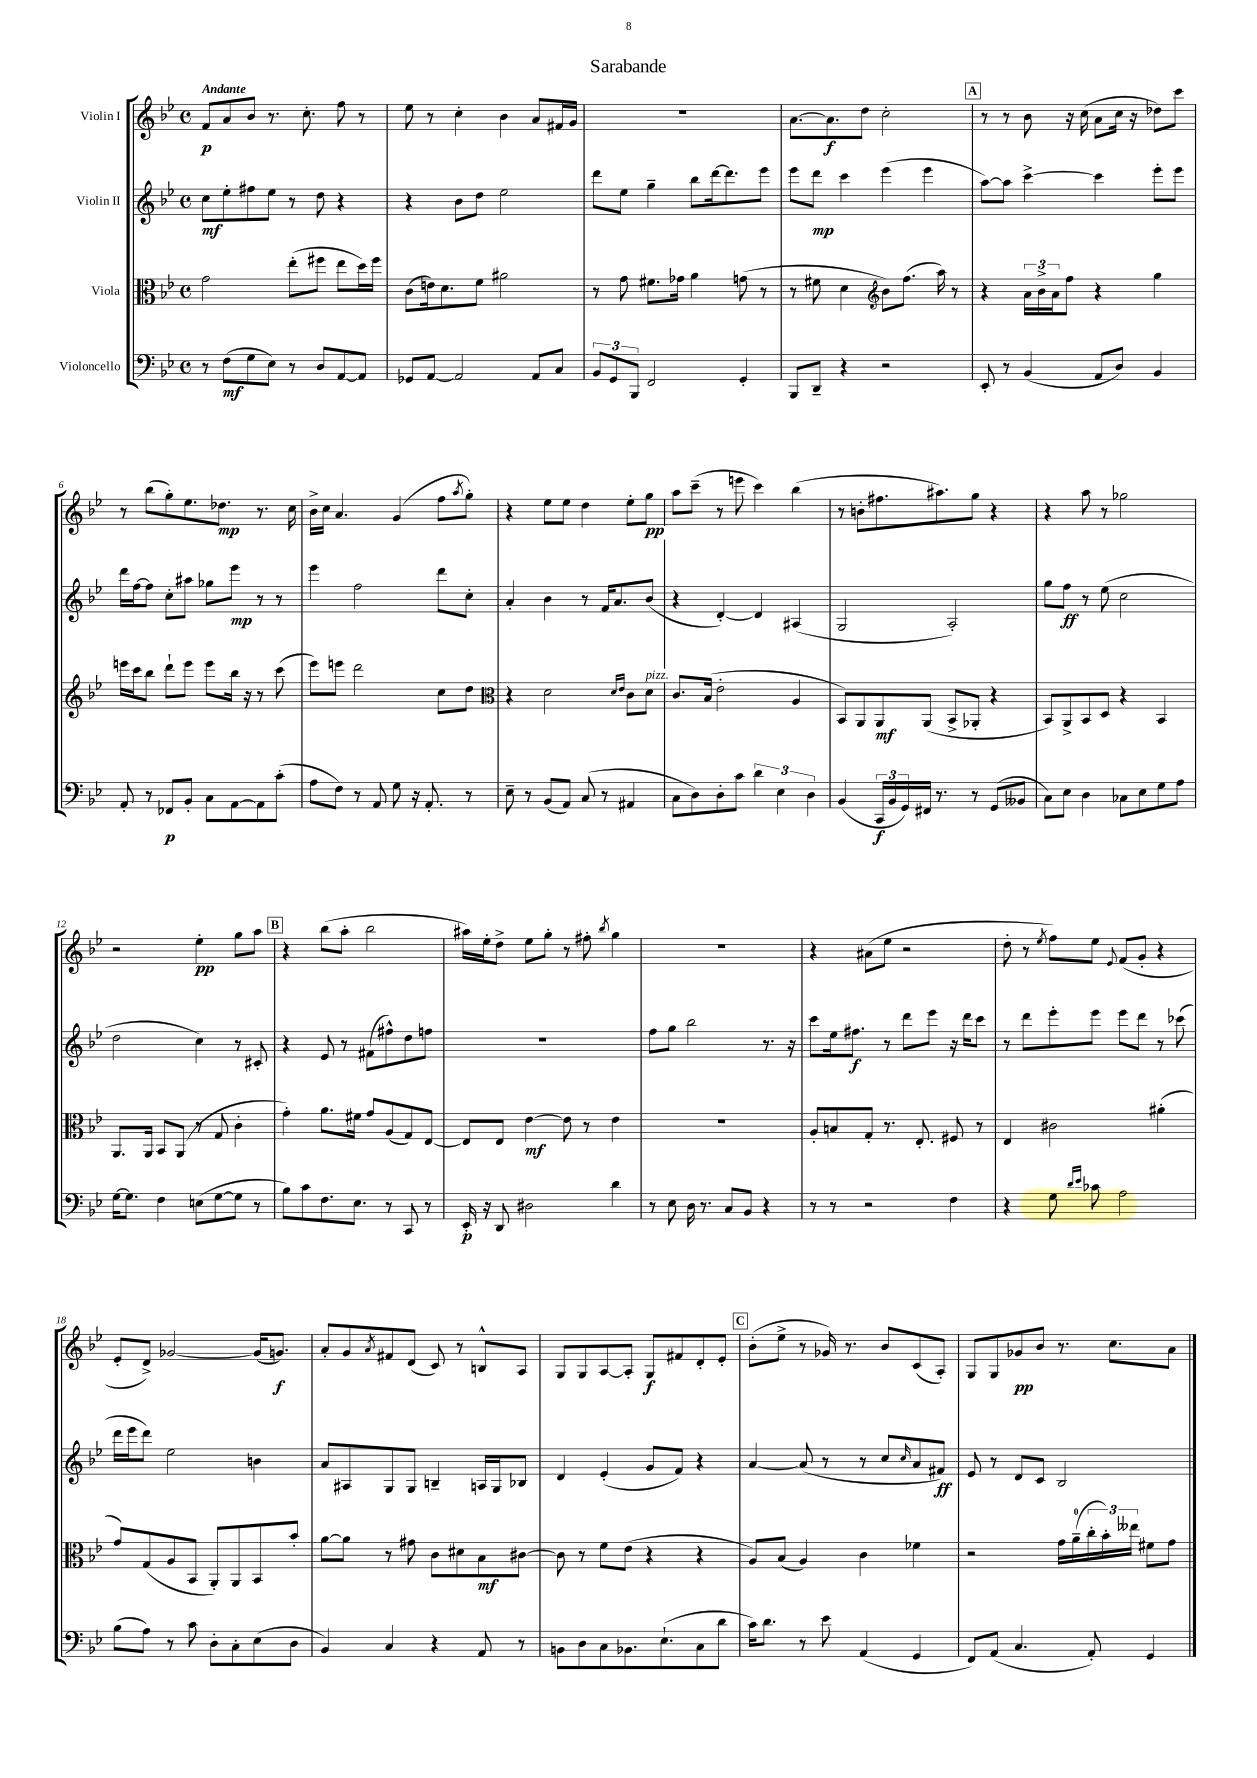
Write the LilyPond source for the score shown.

\header { title = "Sarabande" }
<<
\new StaffGroup <<
\new Staff = "s0" \with { instrumentName = "Violin I" } {
    \clef treble \key bes \major \defaultTimeSignature \time 4/4 \tempo "Andante"
    f'8\p a'8 bes'8 r8. c''8.-. f''8 r8 |
    ees''8 r8 c''4-. bes'4 a'8 fis'16 g'16 |
    R1 |
    a'8.~ a'8.\f d''8 c''2-. |
    \mark \markup { \box "A" } r8 r8 bes'8 r16 c''16( a'8 c''16 r16 des''8) c'''8 |
    r8 bes''8( g''8-.) ees''8. des''8.\mp r8. c''16 |
    bes'16-> c''16 a'4. g'4( f''8 \acciaccatura { a''8 } g''8-.) |
    r4 ees''8 ees''8 d''4 ees''8-. g''8\pp |
    a''8 c'''8--( r8 e'''8 c'''4) bes''4( |
    r8 b'8-. fis''8. ais''8.) g''8 r4 |
    r4 a''8 r8 ges''2 |
    r2 ees''4-.\pp g''8 a''8 |
    \mark \markup { \box "B" } r4 bes''8( a''8-. bes''2 |
    ais''16) ees''16-. d''8-> ees''8 g''8-. r8 fis''8-. \acciaccatura { bes''8 } g''4 |
    R1 |
    r4 ais'8( ees''8 r2 |
    d''8-. r8 \acciaccatura { ees''8 } f''8) ees''8 \appoggiatura { ees'8 } f'8( g'8-. r4 |
    ees'8-. d'8->) ges'2~ ges'16( g'8.\f) |
    a'8-. g'8 \acciaccatura { a'8 } fis'8 d'8( c'8) r8 b8-^ a8 |
    g8 g8 a8~ a8-. g8\f fis'8 d'8-. ees'8-. |
    \mark \markup { \box "C" } bes'8-.( ees''8-> r8 ges'16) r8. bes'8 c'8( a8-.) |
    g8 g8 ges'8\pp bes'8 r8. c''8. a'8 \bar "|." |
}
\new Staff = "s1" \with { instrumentName = "Violin II" } {
    \clef treble \key bes \major \defaultTimeSignature \time 4/4
    c''8\mf ees''8-. fis''8 ees''8 r8 d''8 r4 |
    r4 bes'8 d''8 ees''2 |
    d'''8 ees''8 g''4-- bes''8 d'''16~ d'''8. ees'''8 |
    ees'''8 d'''8\mp c'''4 ees'''4( ees'''4 |
    \mark \markup { \box "A" } a''8~) a''8 c'''4~-> c'''4 ees'''8-. ees'''8 |
    d'''16 f''16~ f''8 c''8-. ais''8 ges''8 ees'''8\mp r8 r8 |
    ees'''4 f''2 d'''8 c''8-. |
    a'4-. bes'4 r8 f'16 a'8. bes'8( |
    r4 d'4~-.) d'4 ais4( |
    g2 a2-.) |
    g''8 f''8\ff r8 ees''8( c''2 |
    d''2 c''4) r8 cis'8-. |
    \mark \markup { \box "B" } r4 ees'8 r8 fis'8( fis''8-^) d''8 f''8 |
    R1 |
    f''8 g''8 bes''2 r8. r16 |
    c'''8 ees''16 fis''8.\f r8 d'''8 ees'''8 r16 d'''16 c'''8 |
    r8 d'''8 ees'''8-. ees'''8 ees'''8 d'''8 r8 ces'''8( |
    d'''16 ees'''16 d'''8) ees''2 b'4 |
    a'8 ais8 g8 g8 b4-- a16 g16 bes8 |
    d'4 ees'4-.( g'8 f'8) r4 |
    \mark \markup { \box "C" } a'4~ a'8( r8 r8 c''8 \grace { c''16 } a'8 fis'8\ff) |
    ees'8 r8 d'8 c'8 bes2 \bar "|." |
}
\new Staff = "s2" \with { instrumentName = "Viola" } {
    \clef alto \key bes \major \defaultTimeSignature \time 4/4
    g'2 ees''8-.( fis''8 ees''8 d''16) fis''16 |
    c'8( e'16) d'8. f'8 ais'2 |
    r8 g'8 fis'8. ges'16 a'4 g'8( r8 |
    r8 fis'8 d'4 \clef treble bes'8) f''8.( a''16) r8 |
    \mark \markup { \box "A" } r4 \tuplet 3/2 { a'16 bes'16-> a'16 } f''8 r4 g''4 |
    e'''16 c'''16 bes''8 d'''8-! e'''8 e'''8 bes''16 r16 r8 c'''8( |
    ees'''8) e'''8 d'''2 c''8 d''8 |
    \clef alto r4 d'2 \grace { d'16 ees'16 } c'8 d'8^\markup { \italic "pizz." } |
    c'8. bes16( ees'2-. a4 |
    bes,8) a,8 a,8\mf a,8( bes,8-> aes,8-. r4 |
    bes,8) a,8-> bes,8 d8 r4 bes,4 |
    a,8. a,16 bes,8 a,8( r8 g8 c'4-. |
    \mark \markup { \box "B" } g'4-.) a'8. fis'16 g'8 a8( g8) ees8~ |
    ees8 ees8 ees'4~\mf ees'8 r8 ees'4 |
    R1 |
    a8-. b8 g8-. r8. ees8.-. fis8 r8 |
    ees4 cis'2 ais'4-.( |
    g'8) g8( a8 bes,8 a,8-.) a,8 bes,8 bes'8-. |
    a'8~ a'8 r8 gis'8 c'8 dis'8 bes8\mf cis'8~ |
    cis'8 r8 f'8 ees'8( r4 r4 |
    \mark \markup { \box "C" } a8) bes8( a4) c'4 fes'4 |
    r2 g'16 a'16-0--( \tuplet 3/2 { c''16-. bes'16-.) eeses''16 } fis'8 g'8 \bar "|." |
}
\new Staff = "s3" \with { instrumentName = "Violoncello" } {
    \clef bass \key bes \major \defaultTimeSignature \time 4/4
    r8 f8\mf( g8 ees8) r8 d8 a,8~ a,8 |
    ges,8 a,8~ a,2 a,8 c8 |
    \tuplet 3/2 { bes,8 g,8 bes,,8 } f,2 g,4-. |
    bes,,8 d,8-- r4 r2 |
    \mark \markup { \box "A" } ees,8-. r8 bes,4( a,8 d8) bes,4 |
    a,8-. r8 fes,8\p bes,8-. c8 a,8~ a,8 c'8-.( |
    a8 f8) r8 a,8 g8 r16 a,8.-. r8 |
    ees8-- r8 bes,8( a,8) c8( r8 ais,4 |
    c8 d8) d8-. c'8 \tuplet 3/2 { d'4 ees4 d4 } |
    bes,4( \tuplet 3/2 { c,16\f bes,16 g,16) } fis,16 r8. r8 g,8( beses,8 |
    c8) ees8 d4 ces8 ees8 g8 a8 |
    g16~ g8. f4 e8( g8~ g8 r8 |
    \mark \markup { \box "B" } bes8) c'8 f8. ees8. r8 c,8 r8 |
    ees,16-.\p r16 d,8 dis2 d'4 |
    r8 ees8 d16 r8. c8 bes,8 r4 |
    r8 r8 r2 f4 |
    r4 g8 \grace { d'16 ees'16 } ces'8 a2 |
    bes8( a8) r8 c'8 d8-. c8-. ees8( d8 |
    bes,4) c4 r4 a,8 r8 |
    b,8 d8 c8 bes,8. ees8.-!( c8 d'8 |
    \mark \markup { \box "C" } c'16) d'8. r8 ees'8 a,4( g,4 |
    f,8) a,8( c4. a,8-.) g,4 \bar "|." |
}
>>
>>
